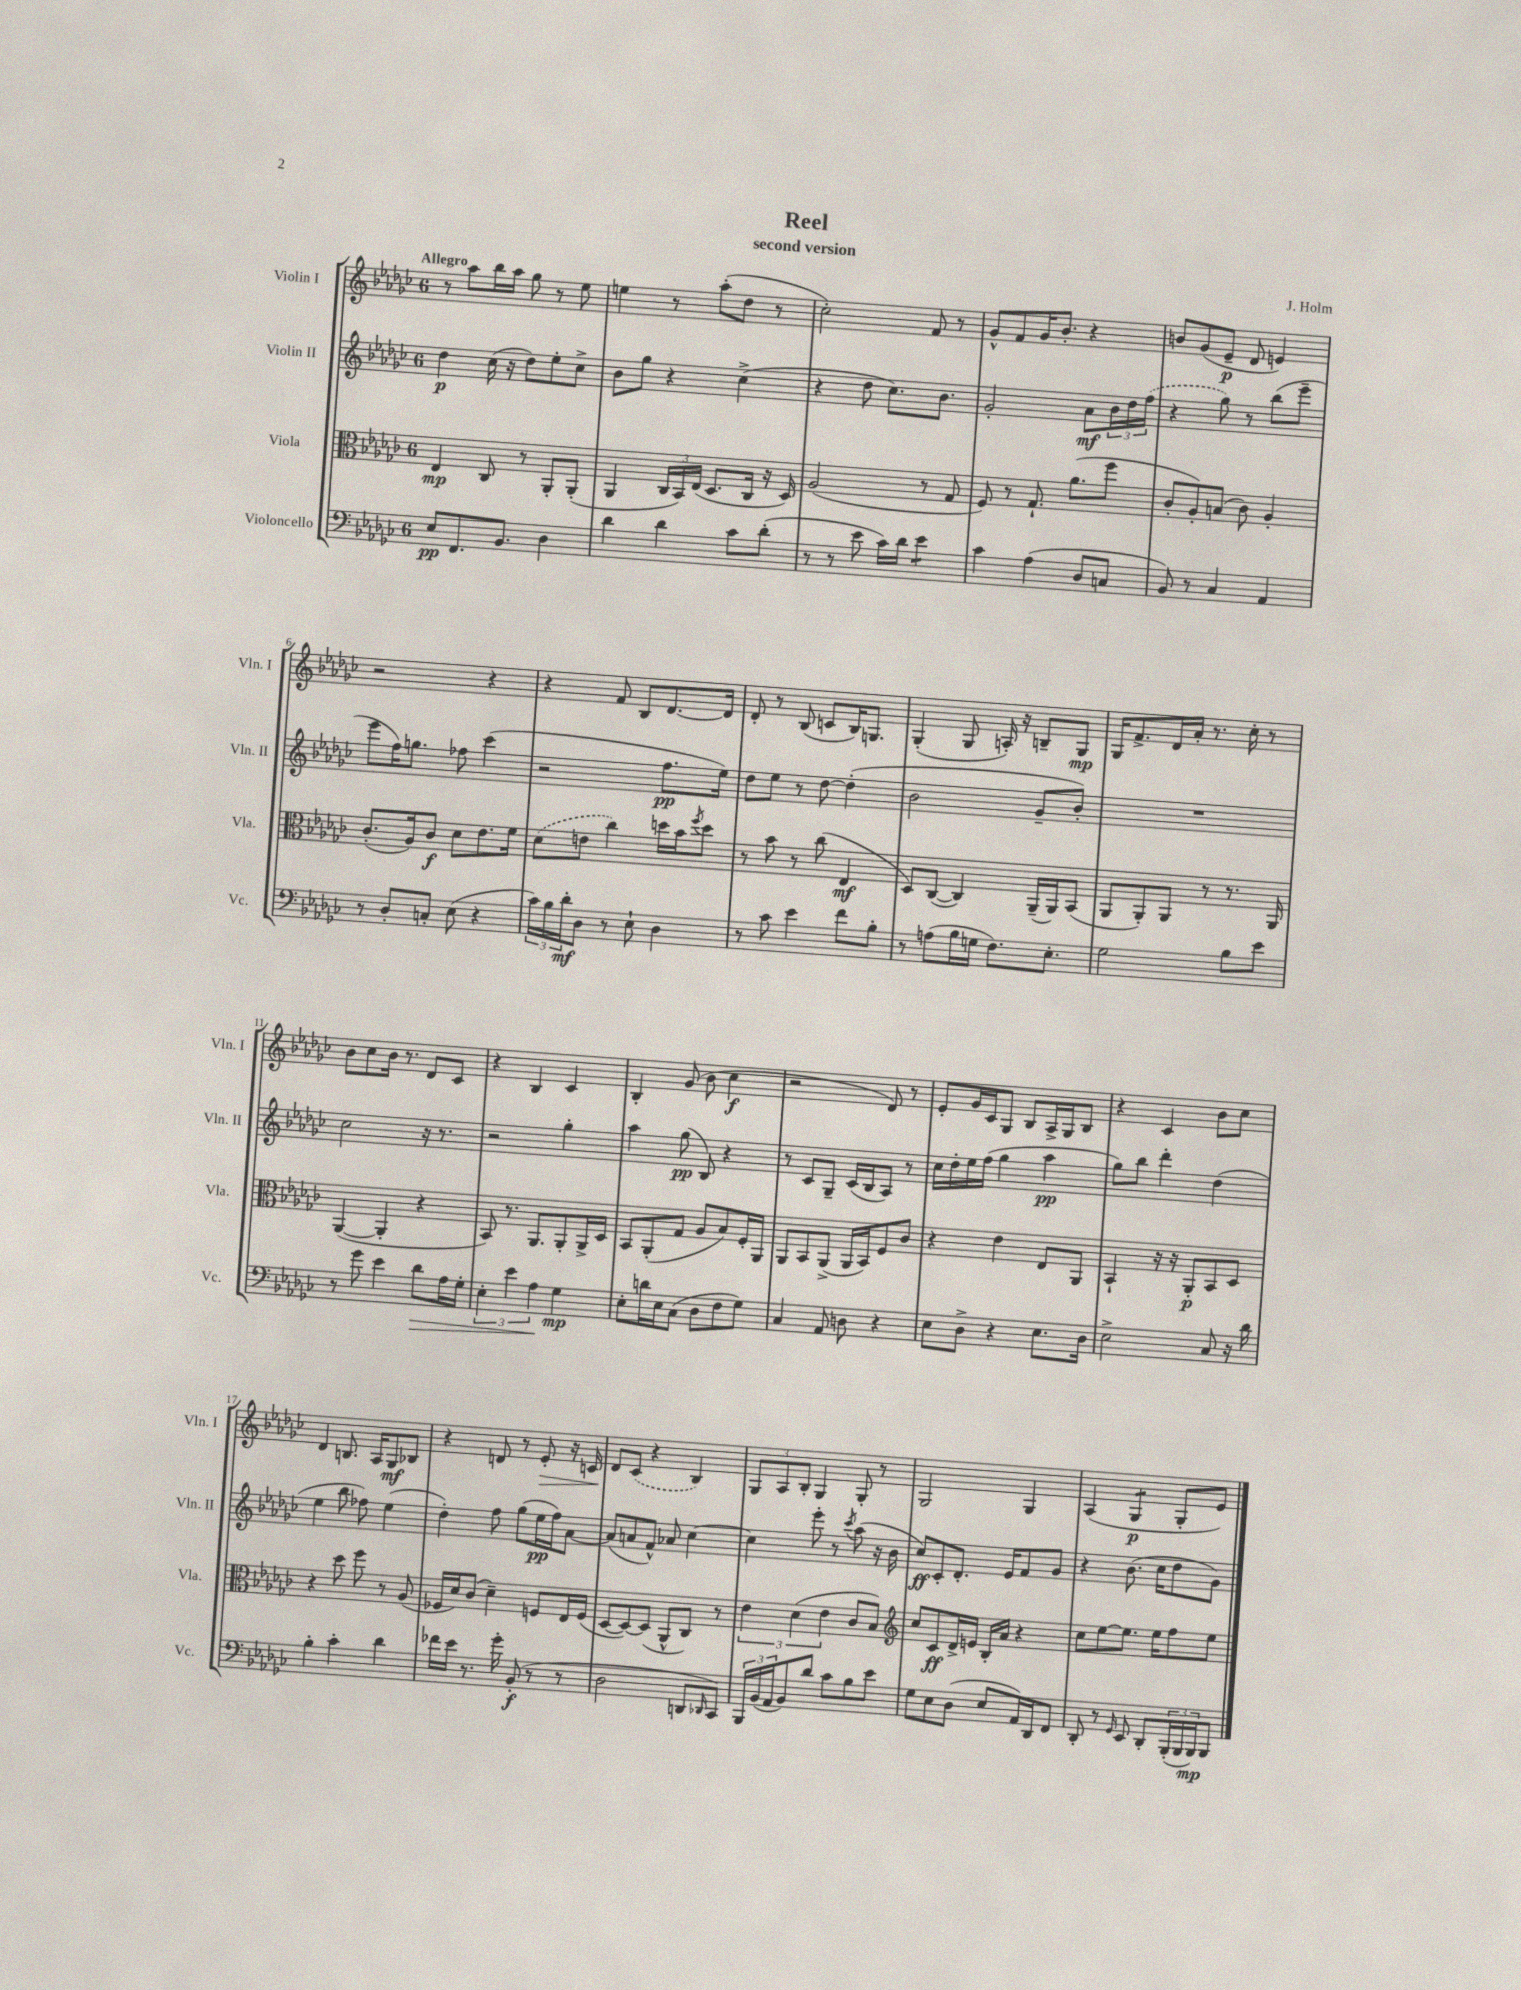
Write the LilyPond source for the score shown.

\header { title = "Reel" composer = "J. Holm" subtitle = "second version" }
<<
\new StaffGroup <<
\new Staff = "s0" \with { instrumentName = "Violin I" shortInstrumentName = "Vln. I" } {
    \clef treble \key ges \major \once \override Staff.TimeSignature.style = #'single-digit \time 6/8 \tempo "Allegro"
    r8 aes''8 bes''16 aes''16 ges''8 r8 ees''8 |
    e''4 r8 aes''8-.( des''8 r8 |
    ces''2-.) f'8 r8 |
    ges'8-^ f'8 ges'16 bes'8.-. r4 |
    b'8 ges'8( ees'8--\p des'8 e'4) |
    r2 r4 |
    r4 f'8 bes8 des'8.~ des'16 |
    des'8-. r8 bes8( c'8 bes16) g8. |
    ges4-.( ges8 a16-.) r16 b8-- ges8\mp |
    ges16 f'8.-> des'16 aes'16-. r8. ces''16-. r8 |
    bes'8 ces''8 bes'16 r8. des'8 ces'8 |
    r4 bes4 ces'4 |
    bes4-. ges'8( bes'8 ces''4\f |
    r2 des'8) r8 |
    ees'8-. ges'16 ces'16 ges8 bes8 aes16-> ges16 bes8 |
    r4 ces'4 bes'8 ces''8 |
    des'4 b8. aes16 ges8\mf bes8 |
    r4 d'8 r8 ees'8-.\> r16 c'16 |
    des'8\! \once \slurDashed ces'8( r4 bes4) |
    \tuplet 3/2 { ges8 aes8 bes8-. } ges4 ges8-. r8 |
    ges2 ges4 |
    aes4( ges4:8\p ges8-. ees'8) \bar "|." |
}
\new Staff = "s1" \with { instrumentName = "Violin II" shortInstrumentName = "Vln. II" } {
    \clef treble \key ges \major \once \override Staff.TimeSignature.style = #'single-digit \time 6/8
    des''4\p ces''16( r16 des''8) ees''8-. ces''8-> |
    bes'8 ges''8 r4 ces''4->( |
    r4 des''8 ces''8.) bes'8. |
    ges'2-. aes'8\mf \tuplet 3/2 { bes'16 des''16 \once \slurDashed f''16( } |
    r4 ges''8) r8 bes''8( ees'''8-- |
    ees'''8 f''16) g''8. fes''8 ces'''4( |
    r2 f''8.\pp ees''16) |
    des''8 ees''8 r8 des''8~ des''4-.( |
    bes'2 ges'8-- bes'8-.) |
    R2. |
    ces''2 r16 r8. |
    r2 ges''4-. |
    aes''4 ges''8\pp( bes8) r4 |
    r8 ces'8 ges8-- ces'16( bes16 aes8) r8 |
    ces''16 des''16-. ees''16 f''16( ges''4 aes''4\pp |
    ges''8) bes''8 des'''4-. des''4( |
    ees''4 bes''8 fes''8) ees''4( |
    des''4-.) f''8 ges''8( ees''16\pp f''16) aes'8~ |
    aes'8( a'8 f'8-^) aes'8 ces''4~ |
    ces''4 ees'''8-. r8 \acciaccatura { ces'''8 } aes''8( r16 bes'16 |
    ces''8\ff) ces'8-. des'8.-. ees'16 f'8 ges'8 |
    r4 bes'8.( ces''16 des''8 ges'8) \bar "|." |
}
\new Staff = "s2" \with { instrumentName = "Viola" shortInstrumentName = "Vla." } {
    \clef alto \key ges \major \once \override Staff.TimeSignature.style = #'single-digit \time 6/8
    ees4\mp ces8 r8 aes,8-. aes,8-.( |
    aes,4 \tuplet 3/2 { ces16 bes,16) ees16( } des8. ces16 r16 des16) |
    aes2( r8 ges8 |
    f8) r8 ges8.-! aes'8.( f''8 |
    ces'8-. aes8-.) b8( ces'8) aes4-. |
    ces'8.-.( aes16) ces'8\f des'8 ees'8. f'16 |
    \once \slurDashed des'8( e'8 ces''4) d''16 bes'16 \acciaccatura { f''8 } d''8 |
    r8 bes'8 r8 ces''8( ees4\mf |
    des8) ces8~( ces4) aes,16--( aes,16) bes,8( |
    aes,8 aes,8-.) aes,8 r8 r8. aes,16 |
    aes,4~( aes,4-. r4 |
    bes,8) r8. aes,8. aes,8-. aes,16-> des16 |
    bes,8 aes,8-.( ges8 aes8 bes8) f16-. aes,16 |
    aes,8 bes,8 aes,8->( aes,16 bes,16) f8 ces'8 |
    r4 ees'4 ees8 aes,8 |
    bes,4-! r16 r16 aes,8-.\p bes,8 des8 |
    r4 des''8 f''8 r8 aes8( |
    fes16 des'16) ces'8( des'4--) f8 ees16 f16( |
    des8~ des8~) des8( aes,8-^ ces8) r8 |
    \tuplet 3/2 { ees'4 des'4( ees'4 } ces'8 bes8) |
    \clef treble ces''8 ces'8\ff des'16-> e'16 bes16-. aes'16 r4 |
    ces''8 ees''8~ ees''8. ees''16 f''8 ees''8 \bar "|." |
}
\new Staff = "s3" \with { instrumentName = "Violoncello" shortInstrumentName = "Vc." } {
    \clef bass \key ges \major \once \override Staff.TimeSignature.style = #'single-digit \time 6/8
    ees8\pp f,8. bes,8. des4 |
    des'4 des'4 ces'8 des'8-.( |
    r8 r8 ees'8 ces'16) des'16 ees'4:8 |
    ces'4 aes4( des8 c8 |
    bes,8) r8 ces4 aes,4 |
    r8 des8-. c8-. ees8( r4 |
    \tuplet 3/2 { ces'16) bes16 des'16-.\mf } des8 r8 ees8-! des4 |
    r8 ces'8 ees'4 f'8 bes8-. |
    r8 a8( bes16 g16 f8.) ees8.-. |
    ges2 bes8 ees'8 |
    r8 ges'8 ees'4 des'8\> aes16 ges16-. |
    \tuplet 3/2 { ees4-. ees'4 aes4\! } ges4\mp |
    ees8-. d'16 ees16 ces8( des8 f8 ges8) |
    ces4 aes,8 d8 r4 |
    ees8 des8-> r4 ees8. des16 |
    ees2-> ces8 r16 des'16 |
    bes4-. ces'4-. des'4 |
    fes'16 ees'16 r8. ges'16-. bes,8-.\f( r8 r8 |
    des2 d,8 \grace { des,16 } ces,8) |
    \tuplet 3/2 { bes,,16 bes,16( aes,16 } bes,8) des'8 ces'8 bes8 ees'8 |
    ges8 ees8 des8( ees8 aes,16) des,16 f,8 |
    des,8-. r8 \grace { ges,16 } ees,8 des,8-. \tuplet 3/2 { bes,,16-.( bes,,16 bes,,16\mp) } bes,,8 \bar "|." |
}
>>
>>
